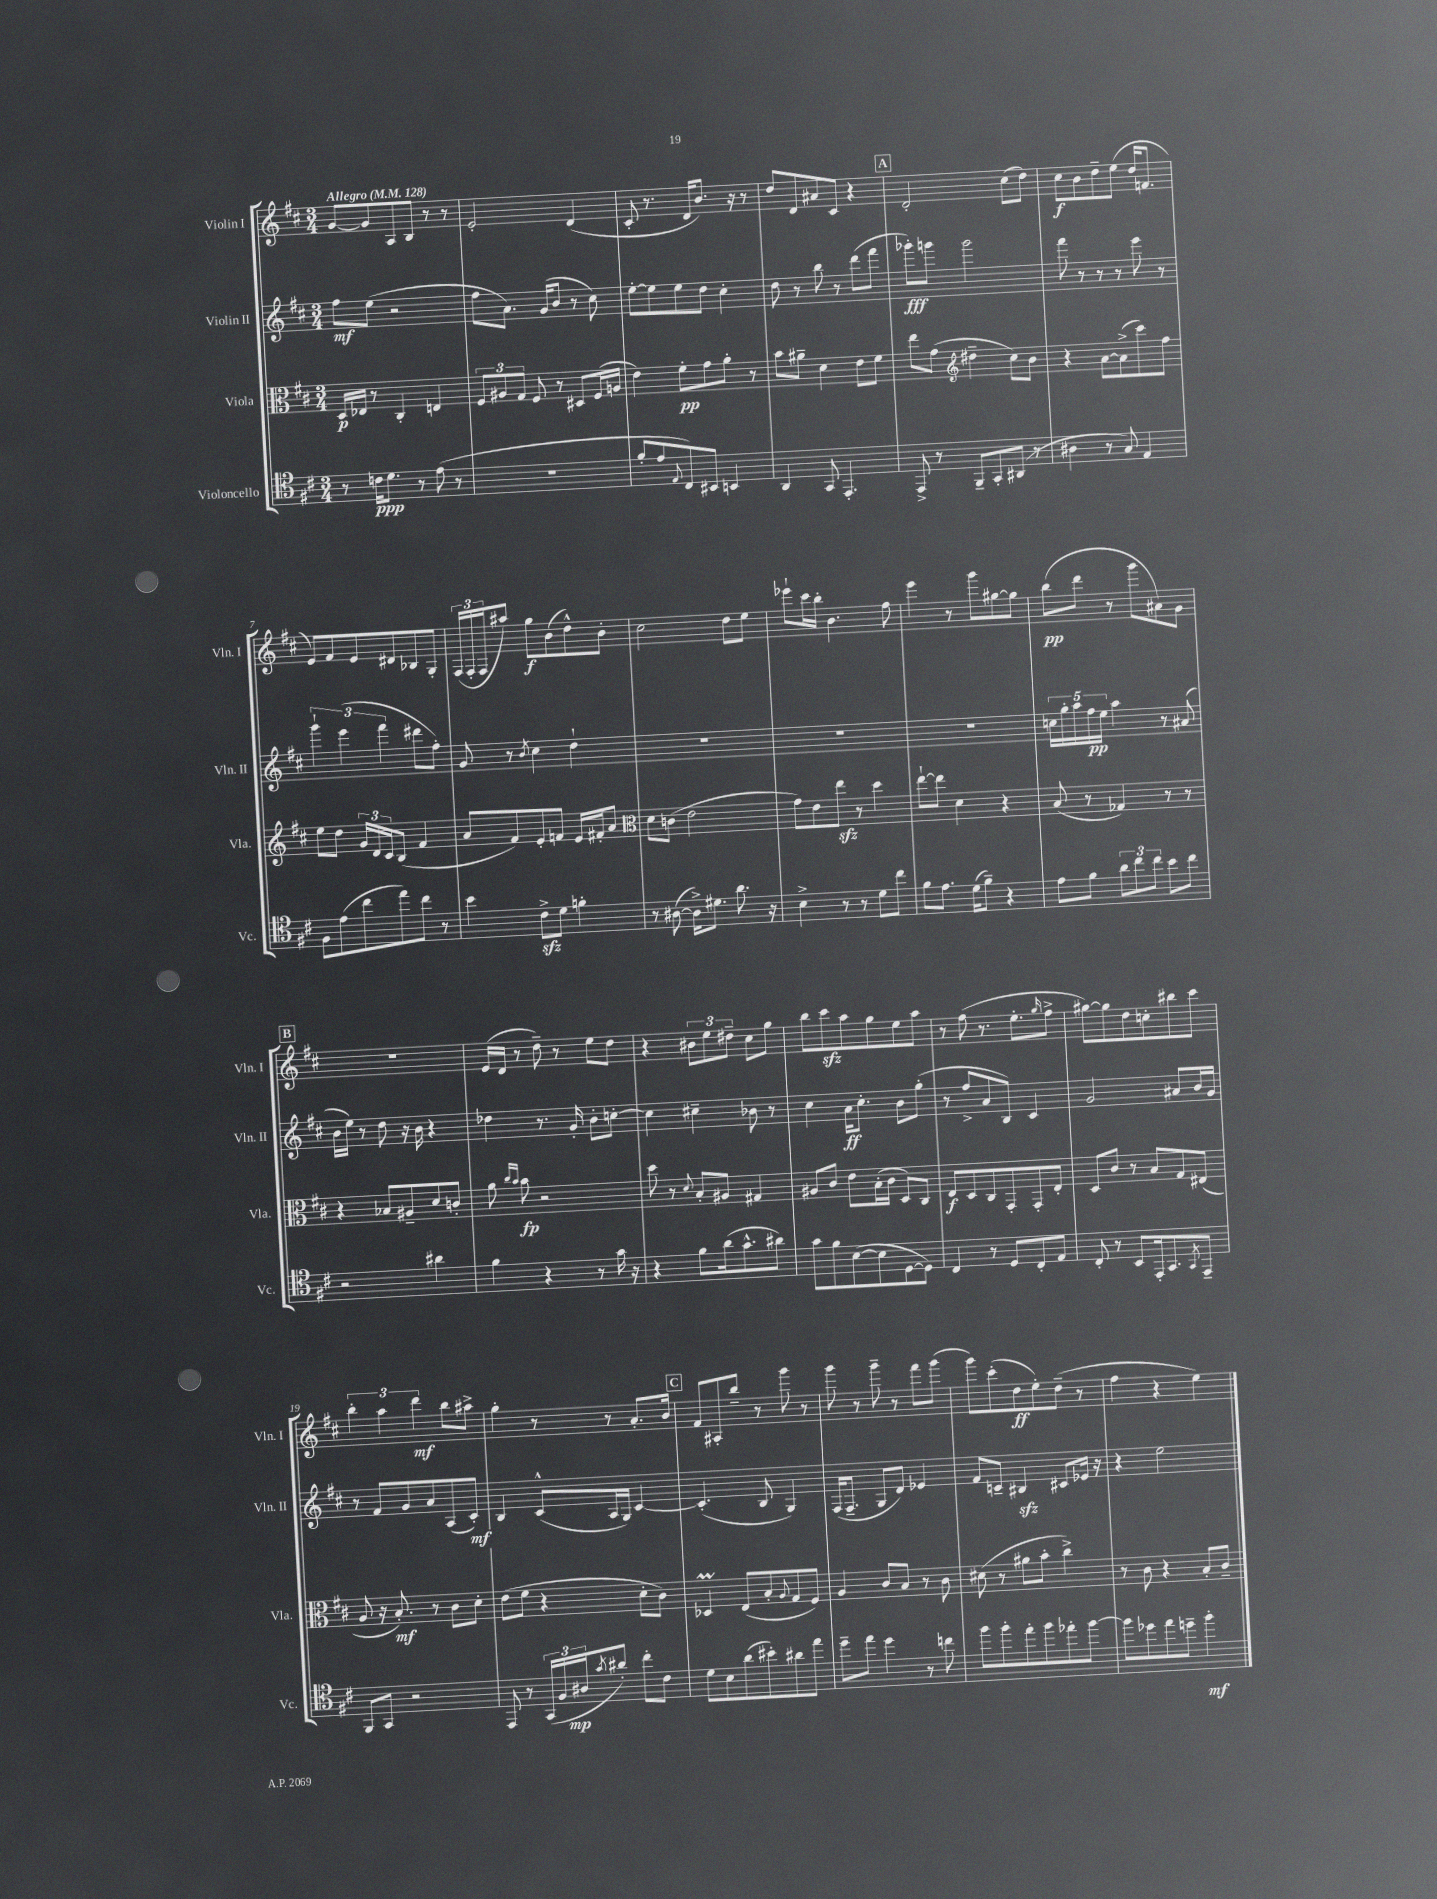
<<
\new StaffGroup <<
\new Staff = "s0" \with { instrumentName = "Violin I" shortInstrumentName = "Vln. I" } {
    \clef treble \key d \major \numericTimeSignature \time 3/4 \tempo "Allegro" 4 = 128
    g'8~ g'8 a8 b8 r8 r8 |
    e'2-. d'4( |
    cis'8-. r8. d'16 b'8.) r16 r8 |
    d''8 d'8 ais'8 cis'8 r4 |
    \mark \markup { \box "A" } d'2-. cis''8( d''8) |
    cis''8\f b'8 d''8-- e''8( d''16 f'8. |
    e'8) fis'8 e'8 dis'8 bes8 g8-. |
    \tuplet 3/2 { fis16( fis16-. fis16 } ais''8) g''8\f b'8( d''8-^) b'8-. |
    cis''2 d''8 e''8 |
    ees'''8-! cis'''16 b''16-. b'4. fis''8 |
    e'''4 r8 g'''8 gis''8~ gis''8 |
    b''8\pp( d'''8 r8 g'''8 ais'8) g'8 |
    \mark \markup { \box "B" } R2. |
    e'16( d'16 r8 d''8--) r8 e''8 d''8 |
    r4 \tuplet 3/2 { bis'8 e''8 dis''8-- } cis''8 g''8 |
    b''8 cis'''8\sfz a''8 g''8 e''8 a''8 |
    r8 fis''8( r8. e''8.-. \grace { g''16 } fis''8-> |
    gis''8~) gis''8 d''8 c''8-. bis''8 cis'''8 |
    \tuplet 3/2 { b''4-. a''4 d'''4\mf } b''8 ais''8-> |
    g''4-. r8 r8 a'8.-. b'16 |
    \mark \markup { \box "C" } fis'8 ais8-. b''8-- r8 g'''8 r8 |
    g'''8 r8 g'''8-- r8 fis'''8 g'''8( |
    g'''8) cis'''8-.( d''8\ff e''8-.) d''8--( r8 |
    fis''4 r4 e''4) \bar "|." |
}
\new Staff = "s1" \with { instrumentName = "Violin II" shortInstrumentName = "Vln. II" } {
    \clef treble \key d \major \numericTimeSignature \time 3/4
    fis''8\mf e''8( r2 |
    fis''8 a'8.) g'16( b'8 r8 cis''8) |
    e''8~-. e''8 e''8 d''8 cis''4-. |
    d''8 r8 b''8 r8 d'''8( fis'''8 |
    \mark \markup { \box "A" } ges'''8-.\fff) g'''8 g'''2 |
    fis'''8 r8 r8 r8 e'''8 r8 |
    \tuplet 3/2 { g'''4-! e'''4( fis'''4 } dis'''8 fis''8-.) |
    g'8 r8 \acciaccatura { b'8 } cis''4 d''4-! |
    R2. |
    R2. |
    R2. |
    \tuplet 5/4 { c''16 g''16-. a''16 fis''16\pp e''16 } a''4 r8 ais'8( |
    \mark \markup { \box "B" } b'16 e''16) r8 d''8 r16 b'16 r4 |
    des''4 r8. g'16-. b'8-. c''8~-. |
    c''4 cis''4-- bes'8 r8 |
    cis''4 a'16\ff cis''8.-. b'8 g''8-.( |
    r8 fis''8-> a'8 b8) cis'4 |
    g'2 ais'8 b'16 g'16 |
    r8 fis'8 g'8 a'8 a8( cis'8-.\mf) |
    b4 cis'8-^( a16 g16) cis'4~ |
    \mark \markup { \box "C" } cis'4.-.( b8 g4) |
    fis16( fis8.-- g8 d'8) ees'4 |
    fis'8 c'8-- bis4\sfz cis'8 ees'16 r16 |
    r4 e''2 \bar "|." |
}
\new Staff = "s2" \with { instrumentName = "Viola" shortInstrumentName = "Vla." } {
    \clef alto \key d \major \numericTimeSignature \time 3/4
    d16\p ees16 r8 cis4-. e4 |
    \tuplet 3/2 { fis8 ais8 g8 } fis8 r8 dis8 fis16( a16 |
    e'4) fis'8-.\pp g'8 a'8-. r8 |
    b'8 ais'8-- d'4 e'8 fis'8 |
    \mark \markup { \box "A" } e''8 g'8( \clef treble dis''4-- cis''8) b'8 |
    r4 a'8~ a'8->( cis'''8) fis''8 |
    e''8 d''8 \tuplet 3/2 { g'16 d'16 cis'16 } b8( fis'4 |
    a'8 fis'8) e'8-. f'8 e'16 fis'16-. a'8 |
    \clef alto d'8 c'8( e'2 |
    g'8) e'8 e''8\sfz r8 d''4 |
    e''8~-! e''8 d'4 r4 |
    b8( r8 ges4) r8 r8 |
    \mark \markup { \box "B" } r4 bes8 ais8-- d'8 c'8-. |
    a'8 \grace { cis''16 b'16 } b'8\fp r2 |
    d''8 r8 \appoggiatura { d'8 } b8-. ais8 gis4 |
    ais8 cis'8 e'8 b16-.( cis'16 d8) cis8 |
    e8\f d8 cis8 g,8-. g,8-. e8-. |
    d8 cis'8 r8 b8 g8 eis8( |
    a8 r16 b8.-.\mf) r8 cis'8 d'8-. |
    e'8( fis'8 r4 d'8-. cis'8) |
    \mark \markup { \box "C" } des4\prall e8( b8-. \appoggiatura { a8 } g8 fis8) |
    a4 cis'8 b8 r8 cis'8 |
    dis'8( r8 ais'8 b'8-. cis''4->) |
    r8 cis'8 r4 b8-. cis'8-- \bar "|." |
}
\new Staff = "s3" \with { instrumentName = "Violoncello" shortInstrumentName = "Vc." } {
    \clef tenor \key d \major \numericTimeSignature \time 3/4
    r8 c'16\ppp d'8. r8 e'8( r8 |
    R2. |
    fis'8-. e'8 \appoggiatura { e8 } cis8) bis,8 b,4 |
    a,4 g,8 e,4.-. |
    \mark \markup { \box "A" } e,8-> r8 fis,8-- g,8-. ais,8( r8 |
    ais4 r8 g8) e4 |
    fis8 e'8( cis''8 e''8) cis''8 r8 |
    b'4 cis'8->\sfz d'8 f'4-. |
    r8 ais8~( ais16->) dis'8. a'8. r16 |
    b4-> r8 r8 d'8 cis''8 |
    fis'8 e'8. d'16( fis'8--) r4 |
    e'8 fis'8 \tuplet 3/2 { a'8 cis''8 cis''8 } b'8 cis''8 |
    \mark \markup { \box "B" } r2 ais'4 |
    fis'4 r4 r8 g'16 r16 |
    r4 fis'8 a'16( g'8.-^ ais'8) |
    g'8 fis'8 b8~( b8 d8~ d8) |
    cis4 r8 d8 cis8-. e8 |
    cis8-. r8 b,8 e,16-. g,8. \acciaccatura { g,8 } e,8-- |
    fis,8 g,8 r2 |
    e,8 r8 \tuplet 3/2 { g,16( fis16 ais16\mp } \acciaccatura { g'8 } ais'8-.) cis''8-. cis'8 |
    \mark \markup { \box "C" } d'8 b8 a'8( bis'8-.) ais'8 e''8 |
    d''8-- e''8 d''4 r8 c''8 |
    fis''8 fis''8-. e''8-. fis''8 ees''8-. fis''8~ |
    fis''8 des''8 e''8 d''8-- fis''4-.\mf \bar "|." |
}
>>
>>
